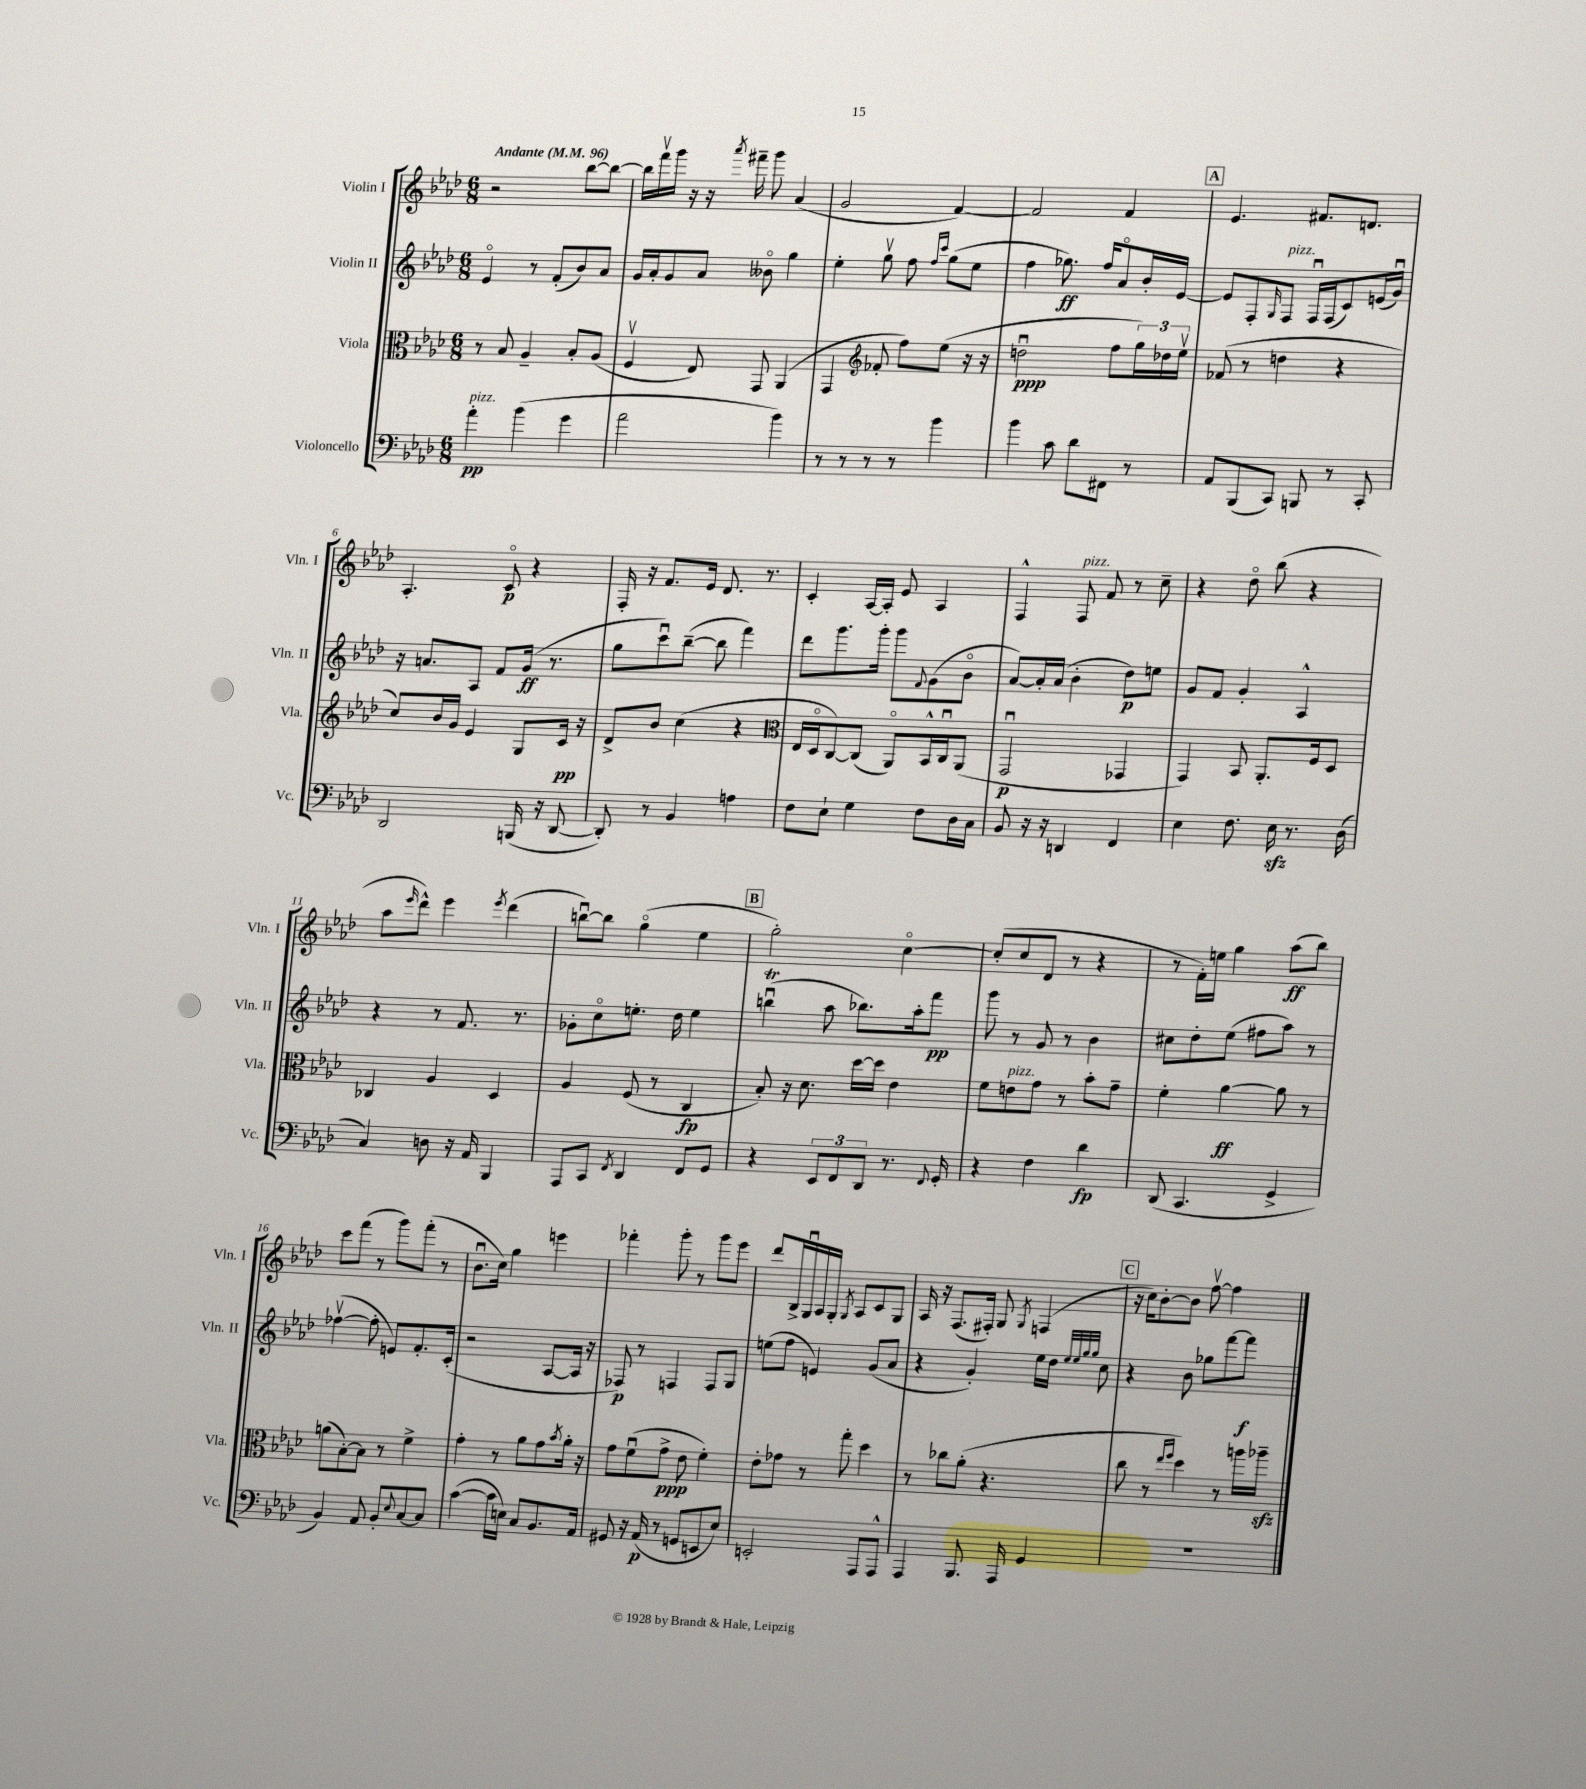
<<
\new StaffGroup <<
\new Staff = "s0" \with { instrumentName = "Violin I" shortInstrumentName = "Vln. I" } {
    \clef treble \key aes \major \numericTimeSignature \time 6/8 \tempo "Andante" 4 = 96
    r2 bes''8~ bes''8~ |
    bes''16 f'''16\upbow g'''16 r16 r16 \acciaccatura { aes'''8 } fis'''16-- g'''8 aes'4( |
    g'2 f'4~) |
    f'2 f'4 |
    \mark \markup { \box "A" } ees'4. fis'8. d'8. |
    aes4.-. c'8\flageolet\p r4 |
    f16-. r16 f'8. ees'16 des'8. r8. |
    c'4-. aes16~ aes16-. ees'8 aes4 |
    f4-^ f8^\markup { \italic "pizz." } f'8 r8 c''8-- |
    r4 des''8\flageolet bes''8( r4 |
    aes''8 \grace { ees'''16 } des'''8-^) ees'''4 \acciaccatura { ees'''8 } des'''4( |
    b''8~\downbow) b''8 g''4\flageolet( ees''4 |
    \mark \markup { \box "B" } g''2-.) c''4~\flageolet |
    c''8-.( c''8 des'8 r8 r4 |
    r8 f'16-.) e''16 g''4 aes''8\ff( bes''8) |
    c'''8 f'''8( r8 g'''8) f'''8-.( r8 |
    bes'8.\downbow c''16) g''4 e'''4 |
    fes'''4-. g'''8-. r8 g'''8 ees'''8 |
    des'''8 bes16-> g16\downbow aes16 g16-. \acciaccatura { g8 } aes8 c'8 g8 |
    aes16 r16 f8.( fis16-.) g8 \acciaccatura { g8 } f4( |
    \mark \markup { \box "C" } r16 c''16) bes'8~-. bes'8 f''8~\upbow f''4 \bar "|." |
}
\new Staff = "s1" \with { instrumentName = "Violin II" shortInstrumentName = "Vln. II" } {
    \clef treble \key aes \major \numericTimeSignature \time 6/8
    ees'4\flageolet r8 f'8-.( bes'8) aes'8 |
    g'16 aes'16-. g'8 aes'8 beses'8\flageolet g''4 |
    ees''4-. g''8\upbow f''8 \grace { f''16 c'''16 } g''8( ees''8 |
    f''4 ges''8.\ff) f''16 aes'8\flageolet bes'16-. ees'16~ |
    \mark \markup { \box "A" } ees'8 f8-. \grace { g16 } f8^\markup { \italic "pizz." } f16\downbow f16( c'8) e'16( g'16\downbow) |
    r16 a'8. aes8 f'8 g'16\ff( r8. |
    g''8 c'''8\downbow) bes''8~--( bes''8 f'''4) |
    des'''8 g'''8. g'''16-. g'''8 \appoggiatura { f'8 } g'8( bes'8\flageolet |
    aes'8~) aes'16-. aes'16( bes'4-. des''8\p) e''8 |
    g'8 f'8 g'4-. aes4-^ |
    r4 r8 f'8. r8. |
    ges'8-. c''8\flageolet e''8.-. des''16 e''4 |
    \mark \markup { \box "B" } b''4\downbow\trill( aes''8 bes''8.) aes''16-. f'''8\pp |
    g'''8 r8 g'8 r8 bes'4 |
    cis''8 des''8-. ees''8( fis''8 aes''8) r8 |
    fes''4~\upbow( fes''8-. e'8) f'8.-. c'16-.( |
    r2 aes8~ aes16 r16 |
    fes8\p) r8 f4 f8 g8 |
    e''8( f''8 e'4) g'8( aes'8 |
    r4 g'4-.) ees''16 des''16 \grace { ees''32 ees''32 g''32 g''32 } c''8 |
    \mark \markup { \box "C" } r4 bes'8 ges''8 f'''8~ f'''8\f \bar "|." |
}
\new Staff = "s2" \with { instrumentName = "Viola" shortInstrumentName = "Vla." } {
    \clef alto \key aes \major \numericTimeSignature \time 6/8
    r8 bes8 aes4-- bes8-. aes8( |
    f4\upbow ees8) g,8 aes,4( |
    g,4 \clef treble fes'8-. f''8) ees''8( r16 r16 |
    d''2\downbow\ppp f''8 \tuplet 3/2 { g''16) des''16 ees''16\upbow } |
    \mark \markup { \box "A" } fes'8( r8 d''4 r4 |
    c''8) bes'16 g'16 ees'4 g8 c'16\pp r16 |
    des'8-> bes'8 c''4( r4 |
    \clef alto ees16 des16\flageolet c8~) c8( aes,8\flageolet) bes,16-^ c16\downbow aes,8( |
    g,2\downbow\p ges,4 |
    g,4) bes,8 aes,8.-. f16 des8 |
    ces4 aes4 des4 |
    aes4 f8( r8 c4\fp |
    \mark \markup { \box "B" } bes8-.) r16 des'8. des''16~ des''16 ees'4 |
    f'8 e'8^\markup { \italic "pizz." } g'8 r8 bes'8-. g'8-- |
    f'4-. aes'4~\ff aes'8 r8 |
    a'8( bes8~-.) bes8 r8 f'4-> |
    g'4-. r8 aes'8 g'8 \acciaccatura { bes'8 } aes'16-. r16 |
    g'8 f'8\downbow( g'8->\ppp ees'8 f'4-.) |
    ees'8-. ges'8 r8 g''8-. des''4 |
    r8 ces''8 aes'8-.( r4. |
    \mark \markup { \box "C" } c''8 r8 \grace { ees''16 f''16 } des''4) r8 a''16 aes''16--\sfz \bar "|." |
}
\new Staff = "s3" \with { instrumentName = "Violoncello" shortInstrumentName = "Vc." } {
    \clef bass \key aes \major \numericTimeSignature \time 6/8
    aes'4-.\pp^\markup { \italic "pizz." } bes'4( g'4 |
    aes'2 bes'4) |
    r8 r8 r8 r8 bes'4 |
    bes'4 c'8 des'8 fis,8 r8 |
    \mark \markup { \box "A" } aes,8 bes,,8( c,8) b,,8 r8 c,8-. |
    des,2 b,,16( r16 des,8~ |
    des,8-.) r8 bes,4 a4 |
    f8 ees8-! g4 f8 des16 c16 |
    bes,8 r16 r16 d,4 f,4 |
    ees4 f8. ees16\sfz r8. des16( |
    c4) d8 r16 aes,16 bes,,4 |
    aes,,8 c,8 \acciaccatura { f,8 } des,4 f,8 g,8 |
    \mark \markup { \box "B" } r4 \tuplet 3/2 { ees,8 f,8 des,8 } r8. \appoggiatura { f,8 } g,16-. |
    r4 f4 des'4\fp |
    des,8( c,4. g,4-> |
    bes,4) aes,8 bes,8-. \appoggiatura { ees8 } c8~ c8 |
    c'4~( c'16 e16) c8 bes,8. aes,16 |
    gis,8 r16 aes,16\p( r8 g,8 e,8 ees8) |
    e,2-. aes,,8 aes,,8-^ |
    aes,,4 bes,,8. aes,,16 g,4 |
    \mark \markup { \box "C" } R2. \bar "|." |
}
>>
>>
